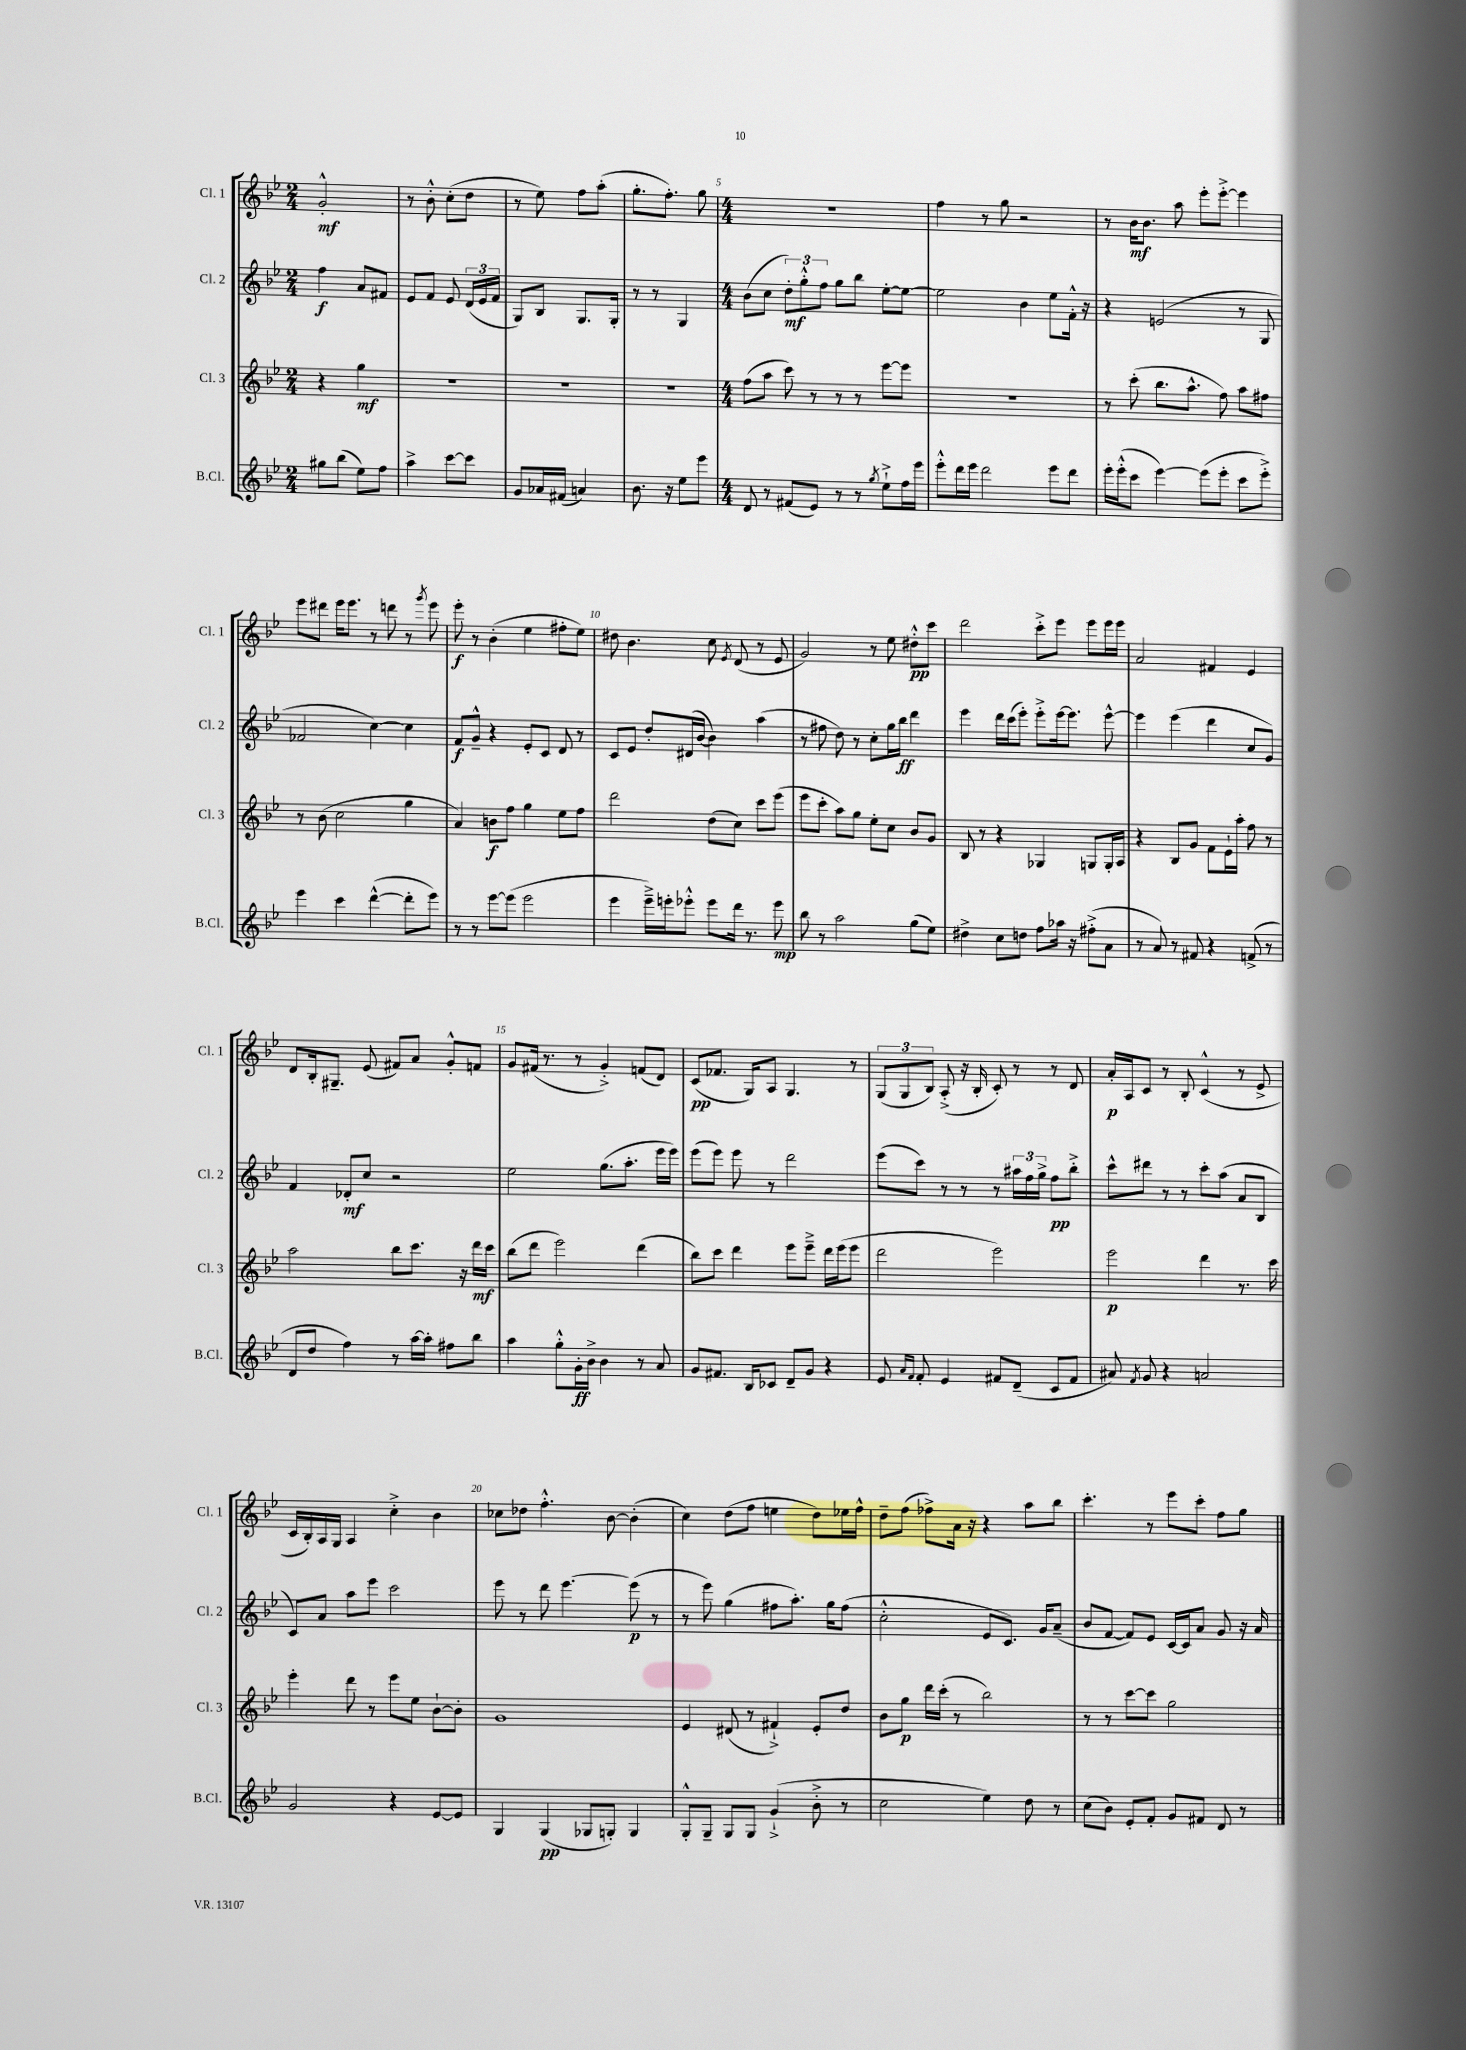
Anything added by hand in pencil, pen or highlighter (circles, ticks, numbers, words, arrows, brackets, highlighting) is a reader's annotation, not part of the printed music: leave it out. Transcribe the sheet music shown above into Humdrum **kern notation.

**kern	**kern	**kern	**kern
*staff4	*staff3	*staff2	*staff1
*clefG2	*clefG2	*clefG2	*clefG2
*k[b-e-]	*k[b-e-]	*k[b-e-]	*k[b-e-]
*M2/4	*M2/4	*M2/4	*M2/4
8gg#	4r	4ff	2g'^^
(8bb-	.	.	.
8ee-)	4gg	8a	.
8ff	.	8f#	.
=	=	=	=
4aa^	2r	8e-	8r
.	.	8f	8b-'^^
[8ccc	.	8e-	(8cc'
8ccc]	.	(24d	8dd
.	.	24e-	.
.	.	24f	.
=	=	=	=
8g	2r	8G)	8r
16a-	.	8B-	8ee-)
(16f#	.	.	.
4a)	.	8.G	8ff
.	.	.	(8aa'
.	.	16G'	.
=	=	=	=
8.b-	2r	8r	8.gg'
.	.	8r	.
16r	.	.	8.ff')
8ee-	.	4G	.
8eee-	.	.	8gg
=	=	=	=
*M4/4	*M4/4	*M4/4	*M4/4
8d	(8ff	(8b-	1r
8r	8aa	8cc	.
(8f#	8ccc)	12dd')	.
.	.	12gg'^^	.
8e-)	8r	.	.
.	.	12ff	.
8r	8r	8gg	.
8r	8r	8bb-	.
8qgg	.	.	.
8ee-`^	[8eee-	[8ee-'	.
16ff	8eee-]	8ee-_	.
16eee-	.	.	.
=	=	=	=
8eee-'^^	1r	2ee-]	4ff
16ddd	.	.	.
16eee-	.	.	.
2ddd	.	.	8r
.	.	.	8gg
.	.	4b-	2r
8eee-	.	8ee-	.
8ddd	.	16f'^^	.
.	.	16r	.
=	=	=	=
16eee-'	8r	4r	8r
(16eee-'^^	.	.	.
8ccc	(8ccc'	.	16b-
.	.	.	8.b-
[4eee-)	8.bb-	(2e	.
.	.	.	8aa
.	8.aa^^	.	.
(8eee-]	.	.	8eee-'
8eee-'	8ff)	.	[8eee-'^
8ccc	8aa	8r	4eee-]
8eee-'^)	8ff#	8G	.
=	=	=	=
4eee-	8r	2f-	8eee-
.	(8b-	.	8ddd#
4ccc	2cc	.	16eee-
.	.	.	8.eee-
([4ddd^^	.	[4cc)	8r
.	.	.	8ddd
8ddd']	4gg	4cc]	8r
.	.	.	8qggg
8eee-)	.	.	8eee-
=	=	=	=
8r	4a)	8f	8eee-'
8r	.	8g~^^	8r
[8eee-	8b	4r	(4b-'
(8eee-]	8ff	.	.
2eee-	4gg	8e-'	4ee-
.	.	8c	.
.	8ee-	8d	8ff#'
.	8ff	8r	8ee-)
=	=	=	=
4eee-	2ddd	8c	8dd#
.	.	8e-	4.b-
16eee-~^)	.	8dd'	.
16eee'	.	.	.
8eee-'^^	.	(16d#	.
.	.	[16b-	.
8eee-	(8dd	4b-])	8cc
.	.	.	8qe-
16ddd	8cc)	.	(8d
8.r	.	.	.
.	8ccc	(4aa	8r
8eee-	(8eee-	.	8e-
=	=	=	=
8bb-	8eee-	8r	2g)
8r	8ccc'	8ff#	.
2aa	8aa)	8dd)	.
.	8gg	8r	.
.	8ee-'	8cc'	8r
.	8cc	16gg	8ee-
.	.	16bb-	.
(8gg	8b-	4ddd	8dd#'^^
8ee-)	8g	.	8ccc
=	=	=	=
4dd#^	8B-	4eee-	2ddd
.	8r	.	.
8cc	4r	16ddd	.
.	.	(16ccc	.
8dd	.	8eee-')	.
8ff	4G-	8eee-'^	8ccc'^
16aa-	.	[16eee-	8eee-
16r	.	8.eee-]	.
(8ff#'^	8G	.	8eee-
8a	16G'	[8eee-^^	16eee-
.	16A	.	16eee-
=	=	=	=
8r	4r	4eee-]	2a
8a)	.	.	.
8r	8B-	(4eee-	.
8f#	8g	.	.
4r	8f	4ddd	4f#
.	16e-`	.	.
.	16aa'	.	.
(8f^	8ff	8cc	4e-
8r	8r	8g)	.
=	=	=	=
8d	2aa	4f	8d
8dd	.	.	16B-'
.	.	.	8.G#~
4ff)	.	8d-'	.
.	.	8cc	(8e-
8r	8bb-	2r	8f#)
[16aa	8.ccc	.	8a
16aa']	.	.	.
8ff#	.	.	8g'^^
.	16r	.	.
8bb-	16ddd	.	8f
.	16ccc	.	.
=	=	=	=
4aa	(8bb-	2ee-	8g
.	8ddd	.	(16f#
.	.	.	8.r
8gg'^^	2eee-)	.	.
16g'	.	.	8r
16b-^	.	.	.
4b-	.	(8.gg	4g'^)
.	.	8.aa'	.
8r	(4ddd	.	(8f
8a	.	16eee-	8d)
.	.	16eee-)	.
=	=	=	=
8g	8bb-)	(8eee-	(8c
8.f#	8ccc	8eee-)	8.f-
.	4ddd	8eee-	.
16B-	.	.	16G)
8c-	.	8r	8A
8d~	8eee-	2ddd	4.G
8g	8eee-~^	.	.
4r	16ddd	.	.
.	(16eee-	.	.
.	8eee-	.	8r
=	=	=	=
8e-	2ddd	(8eee-	(12G
.	.	.	12G
16qqa	.	.	.
16qqf	.	.	.
8f'	.	8ccc)	.
.	.	.	12B-)
4e-	.	8r	(8A'^
.	.	8r	16r
.	.	.	16B-'
8f#	2eee-)	8r	8c')
(8d~	.	24aa#	8r
.	.	24ff	.
.	.	24gg^	.
8c	.	8ff	8r
8f#	.	8bb-'^	8d
=	=	=	=
8a#)	2eee-	8ccc^^	16a'
.	.	.	16A
8qf	.	.	.
8g	.	8ddd#	8c
4r	.	8r	8r
.	.	8r	8B-'
2a	4ddd	8ccc'	(4c^^
.	.	(8aa	.
.	8.r	8a	8r
.	.	8B-	8e-^
.	16ccc	.	.
=	=	=	=
2g	4eee-'	8c)	16c
.	.	.	16B-')
.	.	8a	16A
.	.	.	16G
.	8ddd	8aa	4A
.	8r	8eee-	.
4r	8eee-	2ccc	4cc'^
.	8ee-	.	.
[8e-	[8b-`	.	4b-
8e-]	8b-']	.	.
=	=	=	=
4G	1g	8eee-	8cc-
.	.	8r	8dd-
(4G	.	8ddd	4.ff'^^
.	.	[4.eee-	.
8G-	.	.	.
8G')	.	.	[8b-
4G	.	(8eee-]	(4b-']
.	.	8r	.
=	=	=	=
8G'^^	4e-	8r	4cc)
8G~	.	8eee-)	.
8G	(8d#	(4gg	(8dd
8G	8r	.	8ff
(4g`^	4f#`^)	8ff#	4ee
.	.	8.aa')	.
8b-'^	8e-'	.	8dd)
.	.	16gg	.
8r	8dd	(8ff#	16ee-
.	.	.	16ff^^
=	=	=	=
2cc	8b-	2cc'^^	8dd~
.	8gg	.	(8ff
.	16ddd	.	8ff-^)
.	(16ccc'	.	.
.	8r	.	16a
.	.	.	16r
4ee-)	2bb-)	8e-	4r
.	.	8.c)	.
8dd	.	.	8aa
.	.	16g	.
8r	.	(8a~	8bb-
=	=	=	=
(8cc	8r	8b-	4.ccc'
8b-)	8r	[8f	.
8e-'	[8ccc	8f])	.
8f'	8ccc]	8e-	8r
8g	2gg	[16c	8eee-
.	.	16c]	.
8f#	.	8a	8ccc'
8d	.	8g	8ff
8r	.	16r	8gg
.	.	16a	.
==	==	==	==
*-	*-	*-	*-
